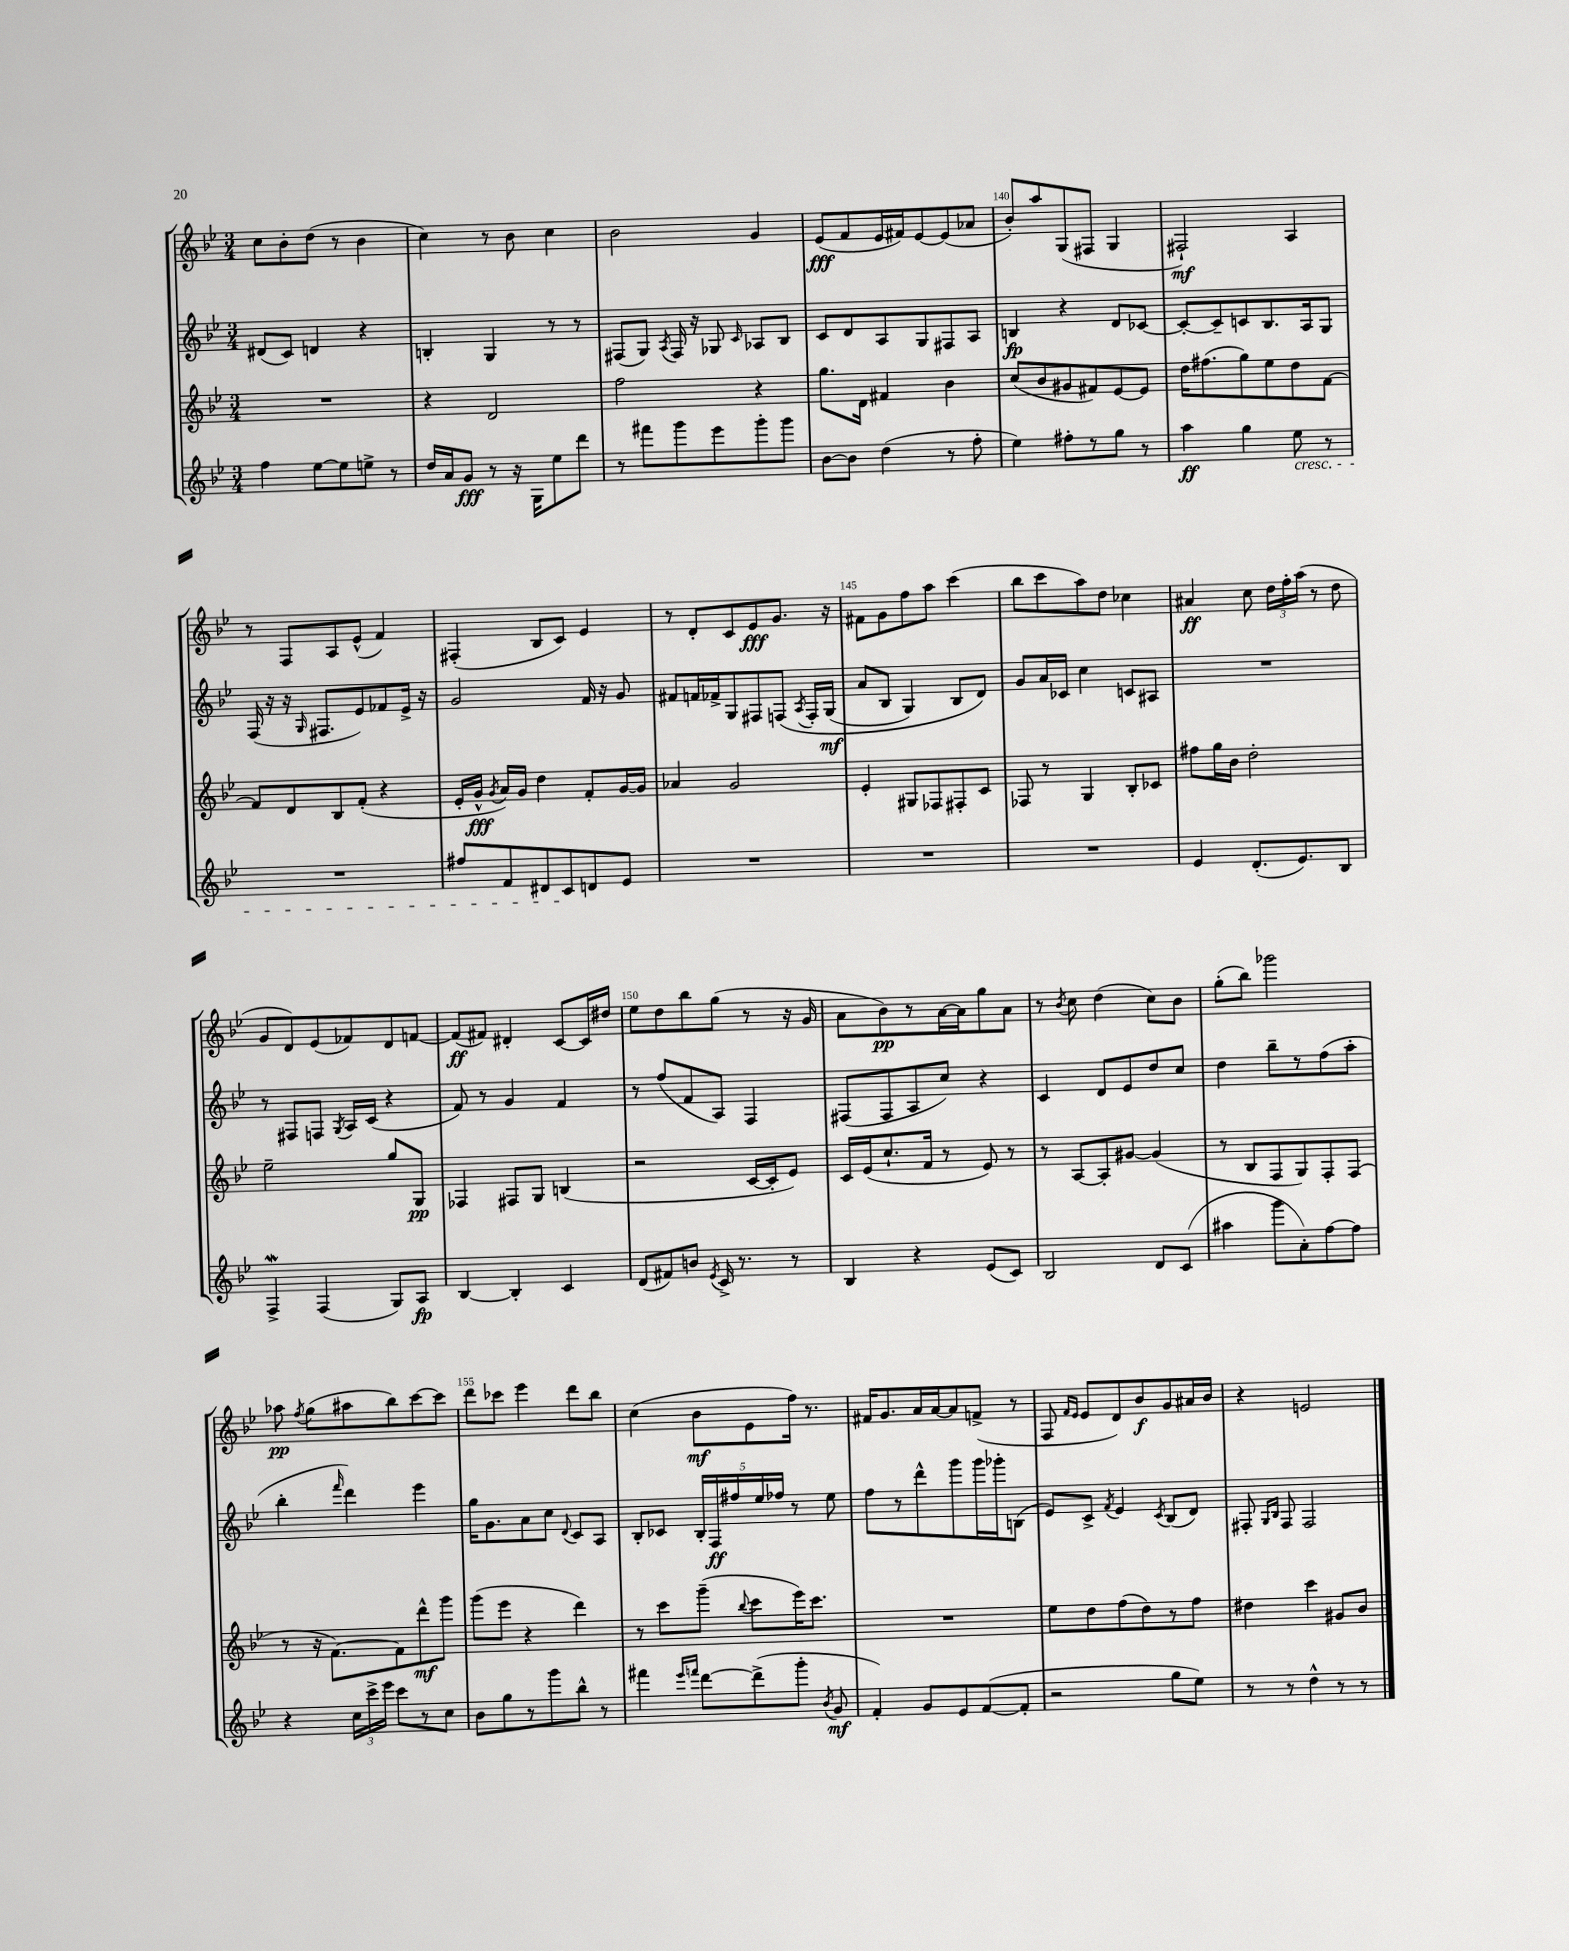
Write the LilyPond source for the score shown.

<<
\new StaffGroup <<
\new Staff = "s0" {
    \clef treble \key bes \major \numericTimeSignature \time 3/4
    \autoBeamOff c''8[ bes'8-. d''8]( r8 bes'4 |
    c''4) r8 bes'8 c''4 |
    bes'2 g'4 |
    ees'8[\fff( f'8 ees'16 fis'16) ees'8~ ees'8( aes'8] |
    bes'8[-.) a''8 g8( fis8] g4 |
    fis2-!\mf) a4 |
    r8 f8[ a8 ees'8]-^( f'4) |
    fis4-.( bes8[ c'8]) ees'4 |
    r8 d'8[-. c'8 ees'8\fff g'8.] r16 |
    fis'8[ g'8 f''8 a''8] c'''4( |
    bes''8[ c'''8 a''8) d''8] ces''4 |
    ais'4\ff c''8 \tuplet 3/2 { d''16[ f''16-. a''16]( } r8 d''8 |
    g'8[ d'8) ees'8( fes'8) d'8 f'8]~ |
    f'8[\ff( fis'8]) dis'4-. c'8[~ c'16 dis''16] |
    ees''8[ d''8 bes''8 g''8]( r8 r16 g'16 |
    a'8[ bes'8\pp) r8 a'16~ a'16 g''8 a'8] |
    r8 \acciaccatura { bes'8 } c''8 d''4( c''8[) bes'8] |
    g''8[-.( bes''8]) ges'''2 |
    aes''8\pp \acciaccatura { f''8 } g''8[( ais''8 bes''8) c'''8~ c'''8] |
    d'''8[ ces'''8] ees'''4 d'''8[ bes''8] |
    c''4( bes'8[\mf ees'8 f''16]) r8. |
    fis'16[ g'8. a'16 a'16~ a'8 f'8]->( r8 |
    f8 \grace { f'16[ ees'16] } ees'8[ d'8) bes'8\f g'8 ais'16 bes'16] |
    r4 e'2 \bar "|." |
}
\new Staff = "s1" {
    \clef treble \key bes \major \numericTimeSignature \time 3/4
    \autoBeamOff dis'8[( c'8]) d'4 r4 |
    b4-. g4 r8 r8 |
    fis8[( g8]) \acciaccatura { a8 } fis16 r16 ges8 \grace { c'16 } aes8[ bes8] |
    c'8[ d'8 a8 g8 fis8 a8] |
    b4\fp r4 d'8[ ces'8]~ |
    ces'8[~-. ces'8-- c'8 bes8. a16 g8] |
    f16( r16 r16 \grace { g16 } fis8.[ ees'8) fes'8 ees'16]-> r16 |
    g'2 f'16 r16 g'8 |
    fis'8[ f'16 fes'16-> g8 fis8 f8]\( \acciaccatura { a8 } f16[-. g16]\mf( |
    a'8[ bes8] g4) bes8[ d'8]\) |
    g'8[ a'16 ces'16] c''4 c'8[ ais8] |
    R2. |
    r8 fis8[ f8] \acciaccatura { g8 } a16[ c'16]( r4 |
    f'8) r8 g'4 f'4 |
    r8 f''8[( f'8 a8]) f4 |
    fis8[( fis8 a8 c''8]) r4 |
    c'4 d'8[ ees'8 d''8 c''8] |
    d''4 bes''8[-- r8 f''8( a''8]-. |
    bes''4-. \grace { f'''16 } d'''4) ees'''4 |
    g''16[ g'8. a'8 c''8] \appoggiatura { d'8 } c'8[ a8] |
    bes8[-. ces'8] \tuplet 5/4 { bes16[-. f16\ff fis''16 ees''16 fes''16] } r8 ees''8 |
    f''8[ r8 d'''8-^ g'''8 g'''16 ges'''16-. b8]( |
    ees'8[) c'8]-> \acciaccatura { f'8 } ees'4 \acciaccatura { c'8 } bes8[( d'8]) |
    fis8-. \grace { g16[ bes16] } fis8 fis2 \bar "|." |
}
\new Staff = "s2" {
    \clef treble \key bes \major \numericTimeSignature \time 3/4
    \autoBeamOff R2. |
    r4 d'2 |
    f''2 r4 |
    g''8.[ d'16] fis'4 bes'4 |
    c''8[( bes'8 gis'8 fis'8) ees'8~ ees'8] |
    d''16[ fis''8.( g''8) ees''8 d''8 f'8]~ |
    f'8[ d'8 bes8 f'8]-.( r4 |
    ees'16[-. g'16]-^\fff \acciaccatura { g'8 } a'16[) g'16] d''4 f'8[-. g'16~ g'16] |
    aes'4 g'2 |
    ees'4-. gis8[ fes8 fis8-. c'8] |
    fes8 r8 g4 bes8[-. ces'8] |
    fis''8[ g''16 bes'16] d''2-. |
    ees''2-- g''8[ g8]\pp |
    fes4 fis8[ g8] b4( |
    r2 c'16[~ c'16-. ees'8]) |
    c'16[ ees'16( c''8.-! f'16] r8 ees'8) r8 |
    r8 a8[~ a8-. gis'8]~ gis'4( |
    r8 bes8[ f8 g8) f8-. f8]( |
    r8 r16 f'8.[~) f'8 d'''8-^\mf g'''8] |
    g'''8[( ees'''8] r4 d'''4) |
    r8 c'''8[ g'''8]--( \appoggiatura { bes''8 } c'''8[ ees'''16) c'''8.] |
    R2. |
    ees''8[ d''8 f''8( d''8) r8 f''8] |
    dis''4 c'''4 gis'8[ bes'8] \bar "|." |
}
\new Staff = "s3" {
    \clef treble \key bes \major \numericTimeSignature \time 3/4
    \autoBeamOff f''4 ees''8[~ ees''8 e''8]-> r8 |
    d''16[ a'16 g'8]\fff r8 r16 g16[ ees''8 d'''8] |
    r8 fis'''8[ g'''8 ees'''8 g'''8-. g'''8] |
    bes'8[~ bes'8] d''4( r8 f''8-. |
    ees''4) fis''8[-. r8 g''8] r8 |
    a''4\ff g''4 ees''8\cresc r8 |
    R2. |
    fis''8[ f'8 dis'8 c'8\! d'8 ees'8] |
    R2. |
    R2. |
    R2. |
    ees'4 d'8.[-.( ees'8.) bes8] |
    f4->\mordent f4( g8[) a8]\fp |
    bes4~ bes4-. c'4 |
    d'8[( fis'8) b'8] \acciaccatura { ees'8 } c'16-> r8. r8 |
    bes4 r4 ees'8[( c'8]) |
    bes2 d'8[ c'8]( |
    ais''4 g'''8[ a'8-.) f''8~ f''8] |
    r4 \tuplet 3/2 { c''16[ c'''16-> ees'''16] } c'''8[ r8 c''8] |
    bes'8[ g''8 r8 g'''8 bes''8]-^ r8 |
    fis'''4 \grace { ees'''16[ f'''16] } d'''8[~ d'''8->( g'''8]-. \acciaccatura { bes'8 } g'8\mf |
    f'4-.) g'8[ ees'8 f'8~( f'8]-. |
    r2 g''8[ ees''8]) |
    r8 r8 d''4-^ r8 r8 \bar "|." |
}
>>
>>
\layout { \context { \Score currentBarNumber = #136 \override BarNumber.break-visibility = ##(#f #t #t) barNumberVisibility = #(every-nth-bar-number-visible 5) } }
